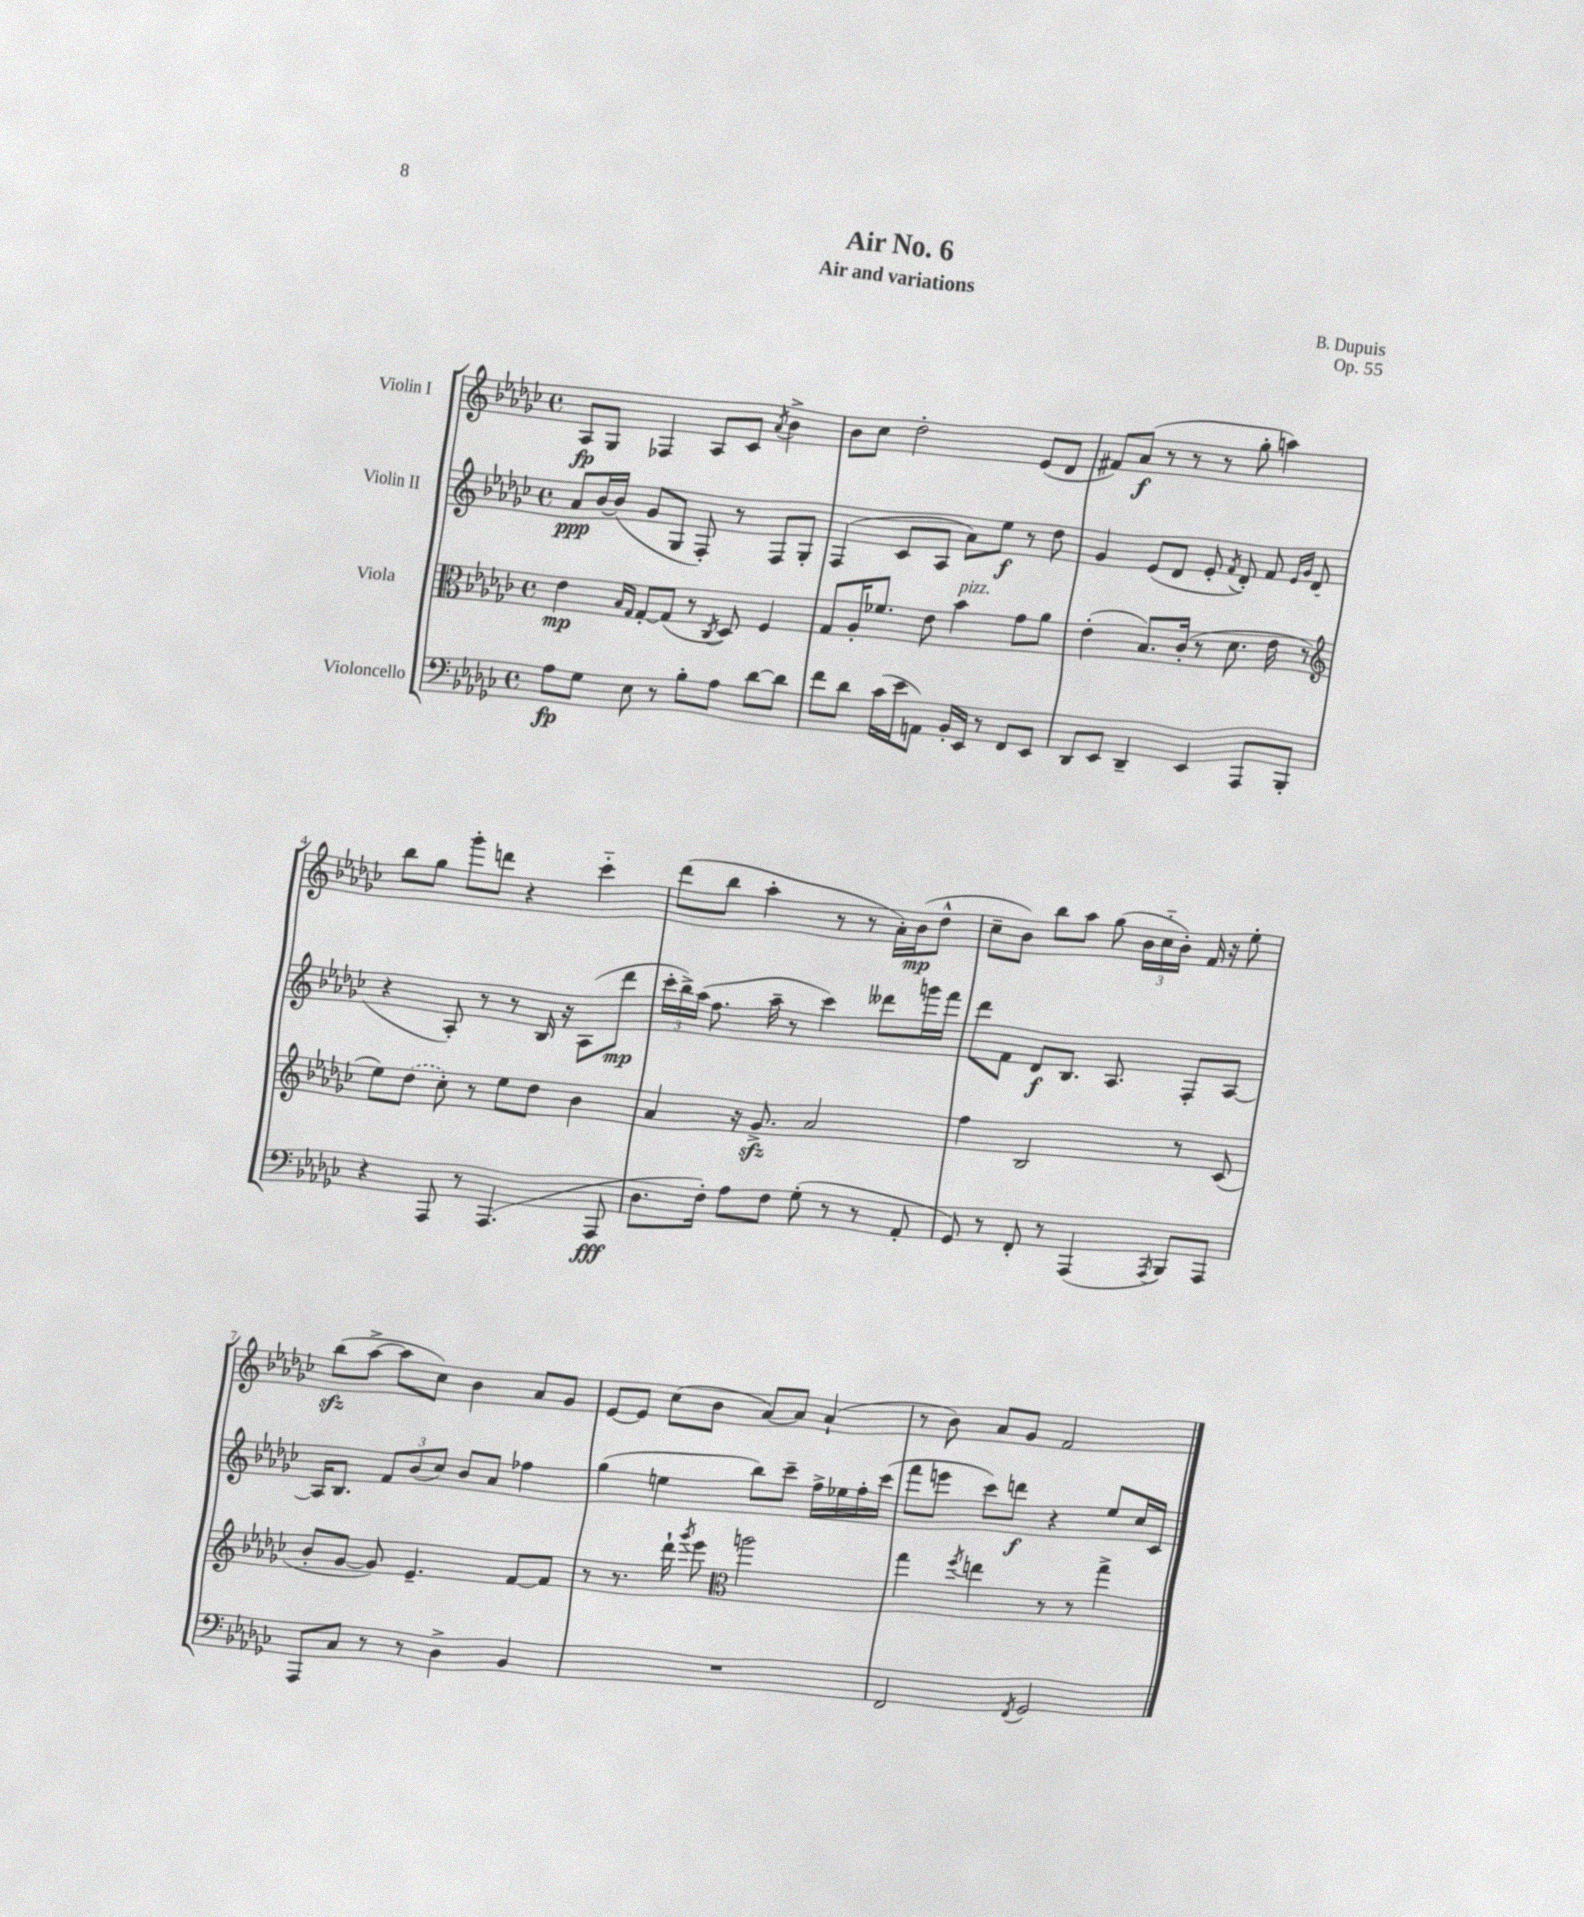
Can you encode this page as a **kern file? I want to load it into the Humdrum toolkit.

**kern	**kern	**kern	**kern
*staff4	*staff3	*staff2	*staff1
*clefF4	*clefC3	*clefG2	*clefG2
*k[b-e-a-d-g-c-]	*k[b-e-a-d-g-c-]	*k[b-e-a-d-g-c-]	*k[b-e-a-d-g-c-]
*M4/4	*M4/4	*M4/4	*M4/4
*met(c)	*met(c)	*met(c)	*met(c)
8A-\L	4e-\	8a-/L	8A-/L
8G-\J	.	[16b-/L	8G-/J
.	.	(16b-/]JJ	.
.	16qqB-/LL	.	.
.	16qqG-/JJ	.	.
8E-\	[8G-'/L	8g-/L	4F-/
8r	(8G-/]J	8G-/J	.
8B-'\L	8r	8F'/)	8A-/L
.	8qC-/	.	.
8A-\J	8D-/)	8r	8c-/J
.	.	.	8qa-/
[8d-\L	4F/	8F/L	4b-^\
8d-\]J	.	8G-'/J	.
=	=	=	=
8f\L	8G-/L	(4F/	8b-\L
8d-\J	16A-'/K	.	8cc-\J
.	8.f-/J	.	.
(16c-\LL	.	8c-/L	2dd-'\
16e-\J	.	.	.
8AA\J)	8e-\	8A-/J	.
16BB-'/LL	4b-\	8a-\L)	.
16EE-/JJ	.	.	.
8r	.	8ee-\J	.
8FF/L	8g-\L	8r	(8e-/L
8EE-/J	8a-\J	8dd-\	8d-/J
=	=	=	=
8DD-/L	(4e-'\	4g-/	8f#/L)
8EE-/J	.	.	(8a-/J
4DD-~/	8.B-/L)	(8e-/L	8r
.	.	8d-/J	8r
.	(16c-'/Jk	.	.
4EE-/	8r	8e-'/	8r
.	.	8qf/	.
.	8.d-\	8d-'/)	8gg-'\
8AAA-/L	.	8f/	4aa\)
.	16e-\	.	.
.	.	16qqe-/LL	.
.	.	16qqg-/JJ	.
8BBB-'/J	8r	(8d-/	.
=	=	=	=
*	*clefG2	*	*
4r	8ee-\L)	4r	8bb-\L
.	(8dd-\J	.	8gg-\J
8AAA-/	8cc-'\)	8A-'/)	8ggg-'\L
8r	8r	8r	8ddd\J
(4.AAA-/	8ee-\L	8r	4r
.	8dd-\J	16B-/	.
.	.	16r	.
.	4b-\	(8A-\L	4ccc-'~\
8AAA-/	.	8ddd-\J	.
=	=	=	=
8.D-\L	4a-/	24ccc-'\LL	(8ddd-\L
.	.	24bb-^\)	.
.	.	(24aa-\JJ	.
.	.	8.ff\	8bb-\J
16F'\Jk)	.	.	.
8A-\L	16r	.	4aa-'\
.	8.g-^/	16aa-~\	.
8F\J	.	8r	.
(8G-'\	2a-/	4ccc-\)	8r
8r	.	.	8r
8r	.	8ddd--\L	16a-'\LL)
.	.	.	(16b-\J
8AA-'/	.	16ggg\L	8dd-^^\J
.	.	16fff\JJ	.
=	=	=	=
8GG-/)	4ff\	8ddd-\L	8cc-~\L
8r	.	8f\J	8b-\J)
8FF'/	2B-/	8d-/L	8bb-\L
8r	.	8.B-/J	8aa-\J
(4AAA-/	.	.	(8gg-\
.	.	8.A-/	.
.	.	.	24b-\LL
.	.	.	24cc-'~\
.	.	.	24b-'\JJ)
8qAAA-/	.	.	.
8BBB-/L)	8r	8F'/L	16f/
.	.	.	16r
8AAA-/J	(8c-/	[8A-/J	8ee-'\
=	=	=	=
8AAA-/L	8b-'/L	16A-/]LK	(8bb-\L
.	.	8.B-/J	.
8C-/J	[8g-/J	.	[8aa-^\J
8r	8g-/])	12f/L	8aa-\]L
.	.	(12b-/	.
8r	4.e-~/	.	8cc-\J)
.	.	12cc-/J)	.
4D-^\	.	8b-/L	4b-\
.	.	8a-/J	.
4BB-/	[8f/L	4ff-\	8a-/L
.	8f/]J	.	8g-/J
=	=	=	=
1r	8r	(4gg-\	[8e-/L
.	8.r	.	8e-/]J
.	.	4ee\	(8cc-\L
.	16ddd-`\	.	.
.	8qggg-/	.	.
.	8eee-\	.	8b-\J
*	*clefC3	*	*
.	2aa\	8bb-\L)	[8a-/L)
.	.	8ccc-~\J	8a-/]J
.	.	16ff^\LL	(4a-`/
.	.	16ee-\	.
.	.	16ff'\	.
.	.	(16ccc-\JJ	.
=	=	=	=
2FF/	4gg-\	8fff\L	8r
.	.	8eee\J	8b-\)
.	8qff/	.	.
.	4ee\	8ccc-\L)	8a-/L
.	.	8ddd\J	8g-/J
8qFF/	.	.	.
2GG-/	8r	4r	2f/
.	8r	.	.
.	4gg-^\	8ee-/L	.
.	.	16cc-/L	.
.	.	16c-/JJ	.
==	==	==	==
*-	*-	*-	*-
